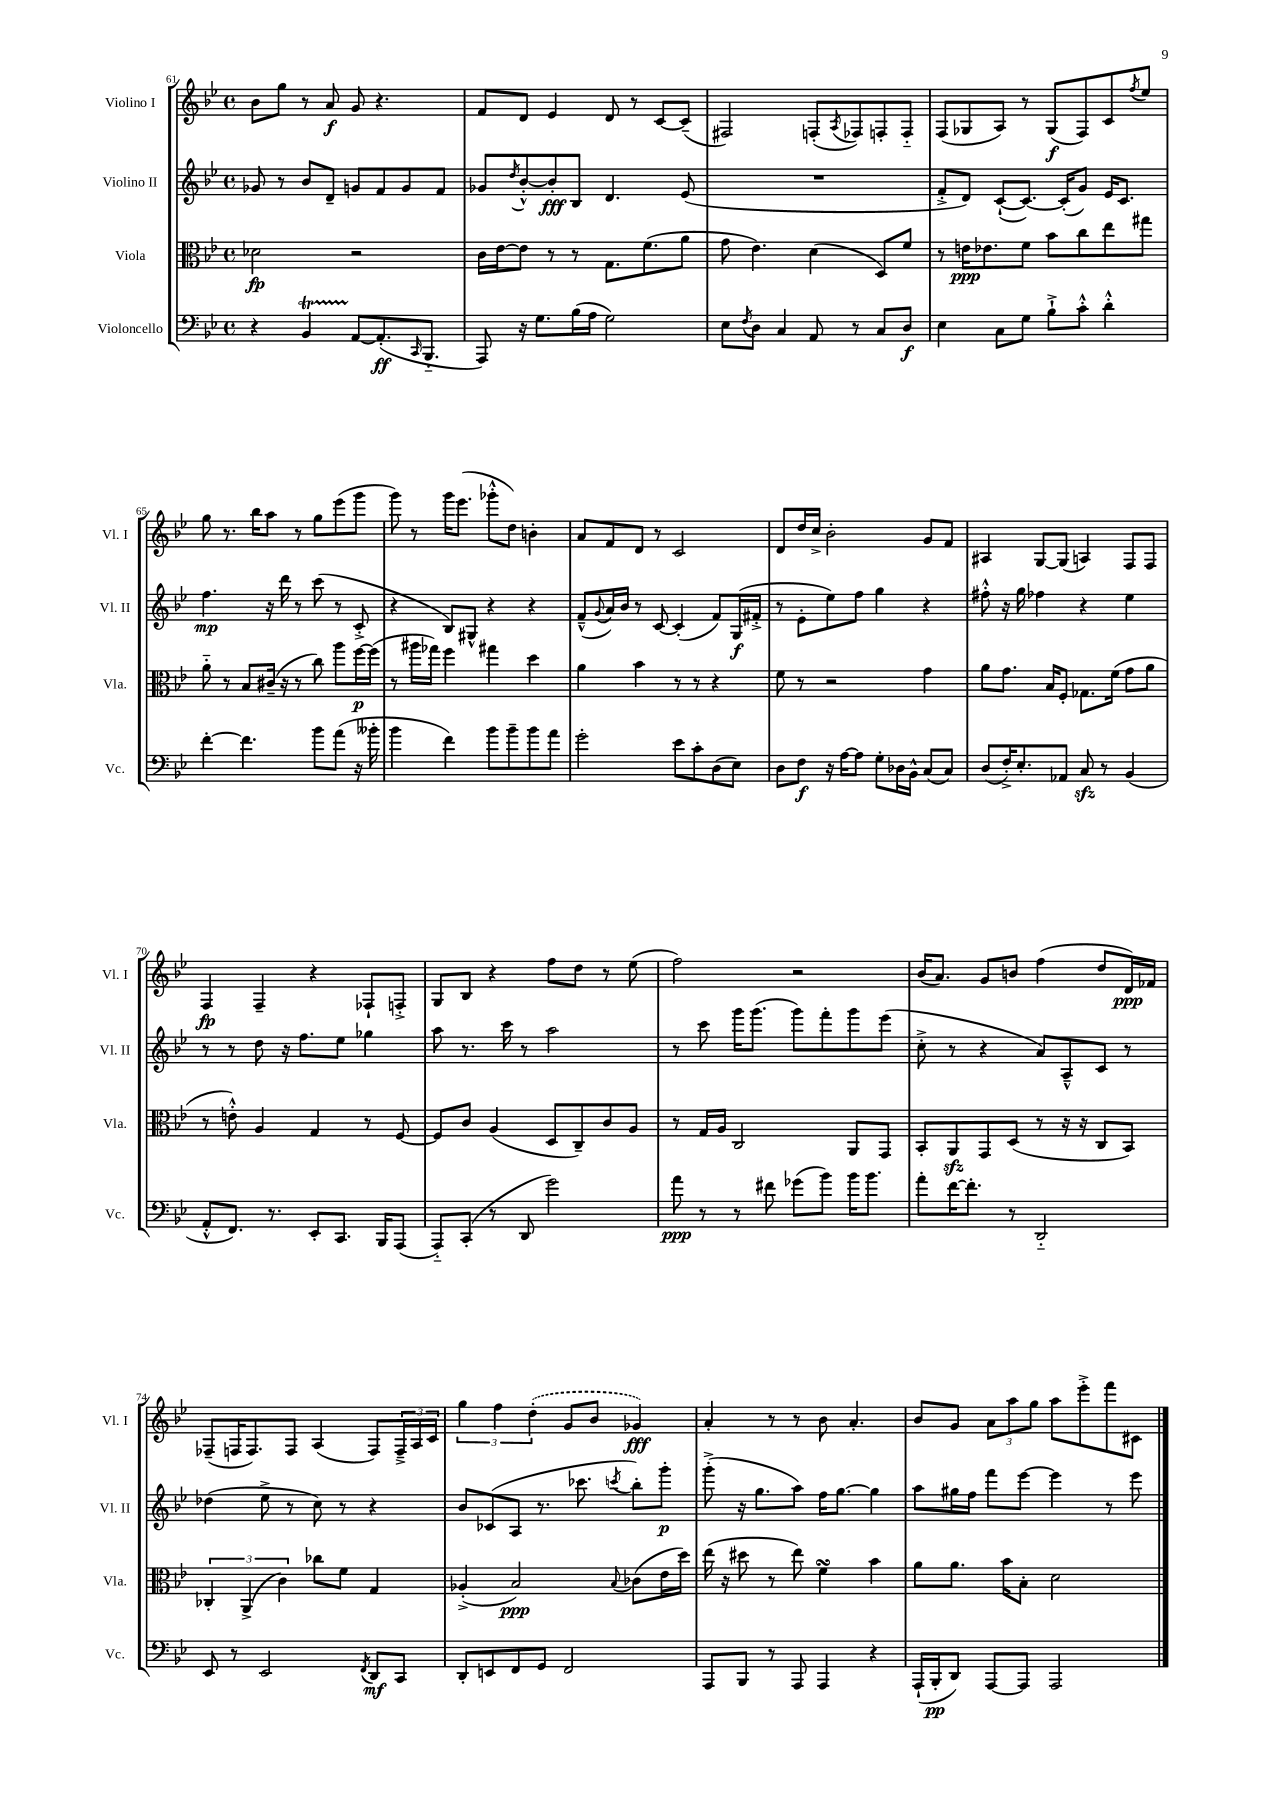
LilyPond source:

<<
\new StaffGroup <<
\new Staff = "s0" \with { instrumentName = "Violino I" shortInstrumentName = "Vl. I" } {
    \clef treble \key bes \major \defaultTimeSignature \time 4/4
    bes'8 g''8 r8 a'8\f g'8 r4. |
    f'8 d'8 ees'4 d'8 r8 c'8~ c'8--( |
    fis2) f8-.( \acciaccatura { a8 } fes8) f8-. f8-_ |
    f8( ges8 a8) r8 ges8\f( f8) c'8 \acciaccatura { f''8 } ees''8 |
    g''8 r8. bes''16 a''8 r8 g''8 ees'''8( g'''8 |
    g'''8) r8 g'''16 ees'''8.( ges'''8-.-^ d''8) b'4-. |
    a'8 f'8 d'8 r8 c'2 |
    d'8 d''16 c''16-> bes'2-. g'8 f'8 |
    ais4 g8~ g8( a4) f8 f8 |
    f4\fp f4-- r4 fes8-! f8-.-> |
    g8 bes8 r4 f''8 d''8 r8 ees''8( |
    f''2) r2 |
    bes'16( a'8.) g'8 b'8 f''4( d''8 d'16\ppp) fes'16 |
    fes8--( f16 f8.) f8 a4( f8) \tuplet 3/2 { f16---> a16 c'16 } |
    \tuplet 3/2 { g''4 f''4 \once \slurDashed d''4-.( } g'8 bes'8 ges'4\fff) |
    a'4-. r8 r8 bes'8 a'4.-. |
    bes'8 g'8 \tuplet 3/2 { a'8 a''8 g''8 } a''8 ees'''8-.-> f'''8 cis'8 \bar "|." |
}
\new Staff = "s1" \with { instrumentName = "Violino II" shortInstrumentName = "Vl. II" } {
    \clef treble \key bes \major \defaultTimeSignature \time 4/4
    ges'8 r8 bes'8 d'8-- g'8 f'8 g'8 f'8 |
    ges'8 \acciaccatura { d''8 } bes'8~-.-^ bes'8-.\fff bes8 d'4. ees'8( |
    R1 |
    f'8-.-> d'8) c'8~-!( c'8.~) c'16-.( g'8) ees'16 c'8. |
    f''4.\mp r16 d'''16 r8 c'''8( r8 c'8-.-> |
    r4 bes8) gis8-^ r4 r4 |
    f'8---^( \appoggiatura { g'8 } a'16) bes'16 r8 c'8~ c'4-.( f'8) g16\f( fis'16-.-> |
    r8 ees'8-. ees''8) f''8 g''4 r4 |
    fis''8-.-^ r16 g''16 fes''4 r4 ees''4 |
    r8 r8 d''8 r16 f''8. ees''8 ges''4 |
    a''8 r8. c'''16 r8 a''2 |
    r8 c'''8 g'''16 g'''8.( g'''8) f'''8-. g'''8 ees'''8( |
    c''8-.-> r8 r4 a'8) a8---^ c'8 r8 |
    des''4( ees''8-> r8 c''8) r8 r4 |
    bes'8 ces'8( a8 r8. ces'''8. \acciaccatura { c'''8 } bes''8-.) g'''8-.\p |
    g'''8-.->( r16 g''8. a''8) f''16 g''8.~ g''4 |
    a''8 gis''16 f''16 f'''8 ees'''8~ ees'''4 r8 ees'''8 \bar "|." |
}
\new Staff = "s2" \with { instrumentName = "Viola" shortInstrumentName = "Vla." } {
    \clef alto \key bes \major \defaultTimeSignature \time 4/4
    des'2\fp r2 |
    c'16 ees'16~ ees'8 r8 r8 g8. f'8.( a'8 |
    g'8 ees'4.) d'4( d8) f'8 |
    r8 e'16\ppp ees'8. f'8 bes'8 c''8 ees''8 gis''8 |
    a'8-_ r8 bes8 cis'16--( r16 r8 c''8) a''8 f''16~\p f''16( |
    r8 ais''16 ges''16) f''4 gis''4 d''4 |
    a'4 bes'4 r8 r8 r4 |
    f'8 r8 r2 g'4 |
    a'8 g'8. bes16 f8-. ges8. f'16( g'8 a'8 |
    r8 e'8-.-^) a4 g4 r8 f8~ |
    f8 c'8 a4( d8 c8--) c'8 a8 |
    r8 g16 a16 c2 a,8 g,8 |
    bes,8-. a,8\sfz g,8 d8( r8 r16 r16 c8 bes,8) |
    \tuplet 3/2 { ces4-. a,4->( c'4) } ces''8 f'8 g4 |
    aes4-.->( bes2\ppp) \appoggiatura { bes8 } ces'8( ees'16 d''16) |
    ees''16( r16 dis''8 r8 ees''8) f'4\turn bes'4 |
    a'8 a'8. bes'16 bes8-. d'2 \bar "|." |
}
\new Staff = "s3" \with { instrumentName = "Violoncello" shortInstrumentName = "Vc." } {
    \clef bass \key bes \major \defaultTimeSignature \time 4/4
    r4 bes,4\startTrillSpan a,8~\stopTrillSpan a,8.-.\ff( \grace { c,16 } bes,,8.-_ |
    a,,8) r16 g8. bes16( a16 g2) |
    ees8 \acciaccatura { f8 } d8 c4 a,8 r8 c8 d8\f |
    ees4 c8 g8 bes8-!-> c'8-.-^ d'4-.-^ |
    f'4~-. f'4. bes'8 a'8( r16 beses'16-. |
    bes'4 f'4) bes'8 bes'8-- bes'8 a'8 |
    g'2-. ees'8 c'8-. d8( ees8) |
    d8 f8\f r16 a16~ a8 g8-. des16 bes,16-^ c8( c8) |
    d8( f16-.->) ees8.-. aes,8 c8\sfz r8 bes,4( |
    a,8-.-^ f,8.) r8. ees,8-. c,8. bes,,16 a,,8( |
    a,,8-_) c,8-.( r8 d,8 g'2) |
    a'8\ppp r8 r8 fis'8 ges'8( bes'8) bes'16 bes'8. |
    a'8-. f'16~ f'8.-. r8 d,2-_ |
    ees,8 r8 ees,2 \acciaccatura { f,8 } d,8\mf c,8 |
    d,8-. e,8 f,8 g,8 f,2 |
    a,,8 bes,,8 r8 a,,8 a,,4 r4 |
    a,,16-!( bes,,16-.\pp d,8) a,,8~ a,,8 a,,2 \bar "|." |
}
>>
>>
\layout { \context { \Score currentBarNumber = #61 } }
